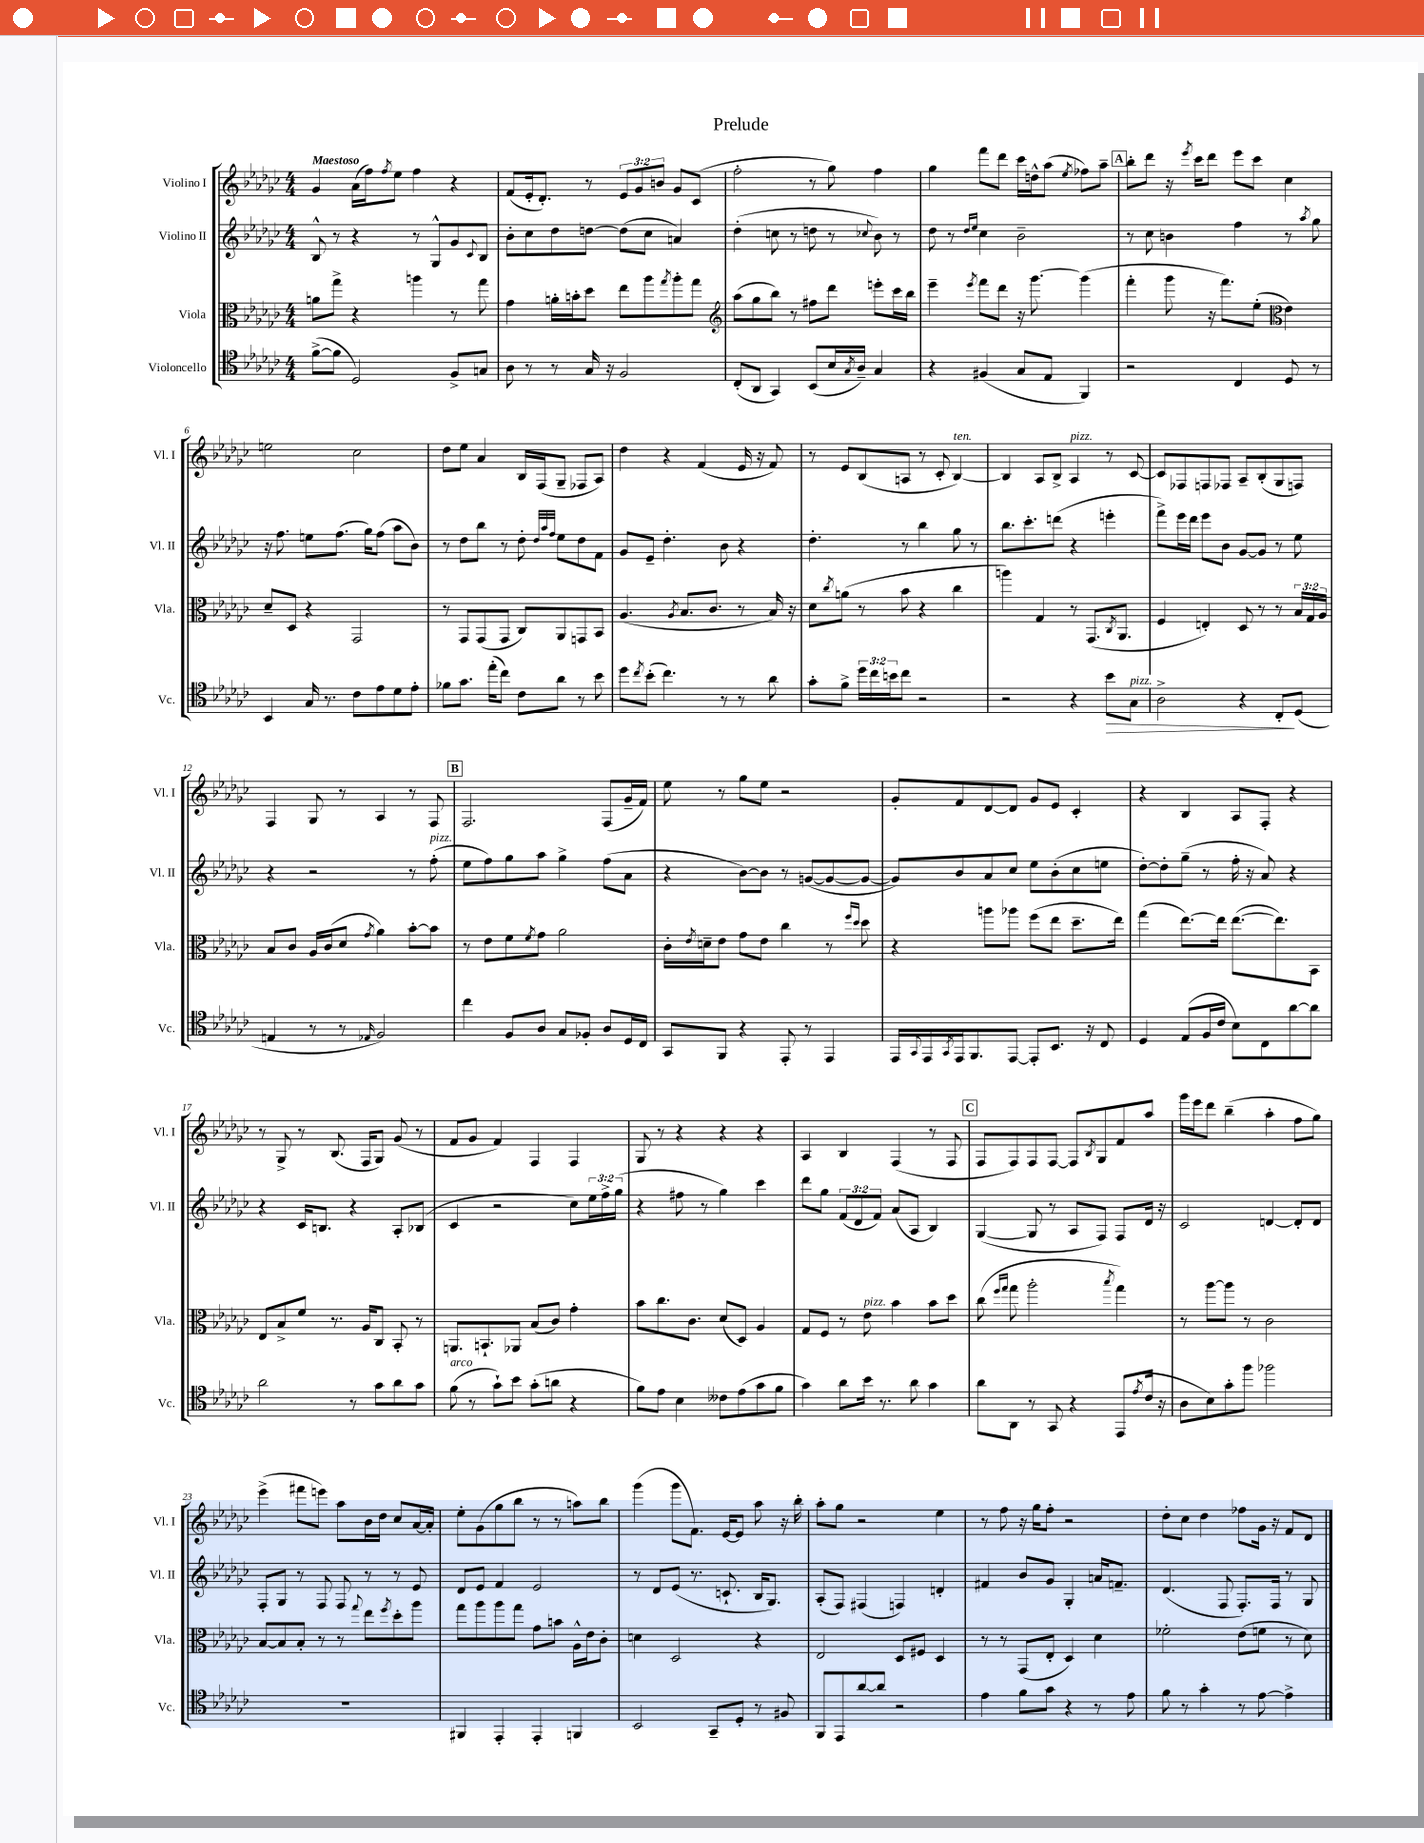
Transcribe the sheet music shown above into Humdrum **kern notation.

**kern	**kern	**kern	**kern
*staff4	*staff3	*staff2	*staff1
*clefC4	*clefC3	*clefG2	*clefG2
*k[b-e-a-d-g-c-]	*k[b-e-a-d-g-c-]	*k[b-e-a-d-g-c-]	*k[b-e-a-d-g-c-]
*M4/4	*M4/4	*M4/4	*M4/4
([8f^\L	8a\L	8B-^^/	4g-/
8f\]J	8gg-^\J	8r	.
2D-/)	4r	4r	(16a-\LL
.	.	.	16ff\J)
.	.	.	8qff/
.	.	.	8ee-\J
.	4aa\	8r	4ff\
.	.	8G-^^/L	.
8F^/L	8r	8g-/	4r
.	.	8qqc-/	.
8G/J	8gg-\	8B-/J	.
=	=	=	=
8A-\	4g-\	8b-'\L	(8f/L
8r	.	8cc-\	16e-'/k
.	.	.	8.d-'/J)
8r	16a'\LL	8dd-\	.
.	16b'\J	.	.
16G-/	8dd-\J	[8dd\J	8r
16r	.	.	.
2F/	8ee-\L	(8dd\]L	12e-/L
.	.	.	12g-/
.	8aa-\	8cc-\J	.
.	.	.	12b/J
.	8qgg-/	.	.
.	8aa-'\	4a/)	8g-/L
.	8gg-\J	.	(8c-/J
=	=	=	=
*	*clefG2	*	*
(8C-'/L	(8aa-\L	(4dd-'\	2ff'\
8AA-/J	8gg-\	.	.
4GG-/)	8bb-\J)	8cc\	.
.	8r	8r	.
(8BB-/L	8ff#\L	8dd\	8r
16B-/L	8ddd-\J	8r	8gg-\)
8qG-/	.	.	.
16A-~/JJ)	.	.	.
.	.	8qqcc-/	.
4G-/	8eee'\L	8b-\)	4ff\
.	16ccc-\L	8r	.
.	16bb-\JJ	.	.
=	=	=	=
4r	4eee-~\	8dd-\	4gg-\
.	.	8r	.
.	.	16qqdd-/LL	.
.	8qeee-/	16qqee-/JJ	.
(4F#/	8fff\L	4cc-\	8fff\L
.	8ddd-\J	.	8ddd-\J
8G-/L	16r	2b-~\	16ccc-\LL
.	[8.ggg-\	.	16dd^^\J
8E-/J	.	.	(8aa-\J
.	.	.	8qee-/
4FF/)	(4ggg-\]	.	8ff-\L)
.	.	.	8aa-~\J
=	=	=	=
2r	4fff'\	8r	8bb-'\L
.	.	8cc-\	8ddd-\J
.	8ggg-\	4b\	16r
.	.	.	8qeee-/
.	.	.	16ccc-\LK
.	16r	.	8ddd-\J
.	8.fff\L)	.	.
4C-/	.	4ff\	8eee-\L
.	(8ee-'\J	.	8ccc-\J
*	*clefC3	*	*
8D-/	4e-\)	8r	4cc-\
.	.	8qaa-/	.
8r	.	8gg-\	.
=	=	=	=
4BB-/	8d-~/L	16r	2ee\
.	.	8.ff\	.
.	8D-/J	.	.
16G-/	4r	8ee\L	.
8.r	.	.	.
.	.	(8.ff\J	.
8c-\L	2GG-/	.	2cc-\
.	.	16gg-\LK)	.
8e-\	.	(8ff\J	.
8d-\	.	8aa-\L	.
8e-'\J	.	8b-\J)	.
=	=	=	=
8f-\L	8r	8r	8dd-\L
8.g-\J	8GG-/L	8dd-\L	8ee-\J
.	(8GG-/	8bb-\J	4a-/
(16ee-'\LK	.	.	.
8cc-\J)	8GG-/J	8r	.
8c-\L	8C-/L)	8dd-'\	16B-/LL
.	.	.	(16F/J
.	.	32qqdd-/LLL	.
.	.	32qqaa-/	.
.	.	32qqff/JJJ	.
8a-\J	8AA-/	8ee-\L	8G-~/J
8r	8GG/	8dd-\	8F-/L
8b-\	8BB-/J	8f\J	8A-/J)
=	=	=	=
8dd-\L	(4.A-/	8g-/L	4dd-\
8qcc-/	.	.	.
(8b-'\J	.	8e-~/J	.
4.cc-\)	.	4.dd-'\	4r
.	8qA-/	.	.
.	8.B-/L	.	.
.	.	.	(4f/
.	8.c-/J	.	.
8r	.	8b-\	.
8r	8r	4r	16e-/
.	.	.	16r
8a-\	16B-/)	.	8f/)
.	16r	.	.
=	=	=	=
8g-'\L	8d-\L	4.dd-'\	8r
.	8qcc-/	.	.
8f^\J	(8a\J	.	8e-/L
24dd-\LL	8r	.	(8B-/
24cc-\	.	.	.
24b\J	.	.	.
8cc-\J	8b-\	8r	8A/J
2r	4r	4bb-\	8r
.	.	.	8c-'/
.	4cc-\	8gg-\	[4B-/)
.	.	8r	.
=	=	=	=
2r	4aa\)	8.bb-\L	4B-/]
.	.	8.ccc-'\	.
.	4G-/	.	8A-/L
.	.	(8ddd\J	8B-^/J
4r	8r	4r	4A-/
.	(8.GG-/L	.	.
8b-\L	.	4eee'\	8r
.	8qC-/	.	.
.	8.AA-/J	.	.
8G-\J	.	.	[8c-/
=	=	=	=
2A-^\	4F/	8fff^\L)	8c-/]L
.	.	16eee-\L	8F-/
.	.	16ddd-\JJ	.
.	4E'/)	8eee-\L	8F/
.	.	8b-\J	8F-/J
4r	8D-/	[8g-/L	8A-~/L
.	8r	8g-/]J	(8B-'/
8C-'/L	8r	8r	8G-/
(8D-/J	24B-/LL	8ee-\	8F/J)
.	24G-/	.	.
.	24A-/JJ	.	.
=	=	=	=
4E/	8B-/L	4r	4F/
.	8c-/J	.	.
8r	16A-/LL	2r	8G-/
.	(16c-/J	.	.
8r	8d-/J	.	8r
16qqE-/	8qg-/	.	.
2F/)	4a-\)	.	4A-/
.	[8b-'\L	8r	8r
.	8b-\]J	(8ff'\	8F/
=	=	=	=
4cc-\	8r	8ee-\L	2.F/
.	8e-\L	8ff\)	.
8F/L	8f\	8gg-\	.
.	8qf/	.	.
8A-/J	8g-\J	8aa-\J	.
8G-/L	2a-\	4gg-^\	.
8F-'/J	.	.	.
8A-/L	.	(8ff\L	(8F/L
16D-/L	.	8a-\J	16g-~/L
16C-/JJ	.	.	16f/JJ)
=	=	=	=
8GG-/L	16c-'\LL	4r	8ee-\
.	8qe-/	.	.
.	16d~\J	.	.
8FF/J	8e-\J	.	8r
4r	8g-\L	[8b-\L)	8gg-\L
.	8e-\J	8b-\]J	8ee-\J
8EE-'/	4cc-\	8r	2r
8r	.	([8g/L	.
4EE-/	8r	8g/_	.
.	16qqff/LL	.	.
.	16qqdd-/JJ	.	.
.	8dd-\	8g/_J	.
=	=	=	=
16EE-/LL	4r	8g/]L)	8g-'/L
8qqGG-/	.	.	.
16EE-/	.	.	.
8qGG-/	.	.	.
16EE-/J	.	8b-/	8f/
8.FF/	.	.	.
.	8aa\L	8a-/	[8d-/
[8EE-/J	8aa-\J	8cc-/J	8d-/]J
8EE-'/]L	(8ff\L	8ee-\L	8g-/L
8.BB-/J	8ee-\J	(8b-'\	8e-/J
.	8.dd-~\L	8cc-\	4c-'/
16r	.	.	.
8C-/	.	8ee\J	.
.	16ee-\Jk)	.	.
=	=	=	=
4D-/	(4gg-\	[8dd-'\L)	4r
.	.	8dd-'\]	.
(8E-/L	[8.ee-\L)	(8gg-~\J	4B-/
16F/L	.	8r	.
16c-/JJ	16ee-\]Jk	.	.
8B-\L)	([8.ee-\L	16ff'\	8A-/L
.	.	16r	.
8C-\	.	8a-/)	8F'/J
.	8.ee-\])	.	.
[8a-\	.	4r	4r
8a-\]J	8BB-\J	.	.
=	=	=	=
2a-\	8E-/L	4r	8r
.	8B-^/	.	8G-^/
.	8f/J	16c-/LK	8r
.	.	8.B/J	.
.	8.r	.	(8.B-/
8r	.	4r	.
.	16A-/LK	.	16F/LK
8g-\L	8C-/J	.	8G-/J)
8a-\	8BB-'/	8A-'/L	(8g-/
8g-\J	8r	(8B-/J	8r
=	=	=	=
(8f\	8.AA/L	4c-/	8f/L
8r	.	.	8g-/J
.	8.BB`/	.	.
8g-`\L)	.	2r	4f/)
8b-\J	8AA-/J	.	.
(8g-'\L	(8B-/L	.	4F/
8a\J	8c-/J)	.	.
4r	4g-'\	8cc-\L)	4F/
.	.	24ee-\L	.
.	.	24ff^\	.
.	.	(24gg-\JJ	.
=	=	=	=
8f\L)	8b-\L	4r	8G-/
8e-\J	8.cc-\	.	8r
4B-\	.	8ff#\	4r
.	8.c-\J	.	.
.	.	8r	.
8c--\L	(8d-/L	4gg-\)	4r
(8e-\	8D-/J)	.	.
8g-\	4A-/	4ccc-\	4r
8f\J	.	.	.
=	=	=	=
4g-\)	8G-/L	8ddd-\L	4A-/
.	8F/J	8gg-\J	.
8a-\L	8r	(12f/L	4B-/
.	.	12d-/	.
16b-\Jk	8e-\	.	.
.	.	12f/J)	.
8.r	.	.	.
.	4b-\	(8a-/L	(4F/
8a-\	.	8A-/J	.
4g-\	8b-\L	4B-/)	8r
.	8dd-\J	.	8F/
=	=	=	=
8a-\L	(8cc-\	([4G-/	8F/L
.	16qqff/LL	.	.
.	16qqgg-/JJ	.	.
8AA-\J	8gg-\	.	8F/)
8r	2aa-'\	8G-/]	8F/
8GG-/	.	8r	[8F/J
4r	.	8A-/L	8F/]L
.	.	.	8qB-/
.	.	8F/J)	8G-/
.	8qbb-/	.	.
(8EE-/L	4gg-\)	8F/L	8f/
8qe-/	.	.	.
16c-/Jk	.	16d-/Jk	8aa-/J
16r	.	16r	.
=	=	=	=
8A-\L	8r	2c-/	16ggg-\LL
.	.	.	16eee-\J
8B-\)	[8aa-\L	.	8ddd-\J
8g-'\	8aa-\]J	.	(4bb-~\
8ff\J	8r	.	.
2ff-\	2c-\	[4d/	4aa-'\
.	.	8d'/]L	8ff\L
.	.	8d/J	8gg-\J)
=	=	=	=
1r	[8B-/L	8F'/L	(4eee-^\
.	8B-/]	8G-/J	.
.	8B-'/J	8r	8fff#\L
.	8r	8F/	8eee\J)
.	8r	8F/	8aa-\L
.	8qqgg-/	.	.
.	8ee-\L	8r	16b-\L
.	.	.	16dd-\JJ
.	8qff/	.	.
.	8dd-'\	8r	8cc-/L
.	8aa-\J	8e-/	[16a-/L
.	.	.	16a-'/]JJ
=	=	=	=
4FF#/	8gg-\L	8d-/L	8ee-'\L
.	8aa-\	8e-/J	(8g-\
4EE-'/	8aa-\	4f/	8gg-\
.	8gg-\J	.	8bb-\J
4EE-'/	8g-\L	2e-/	8r
.	8b\J	.	8r
4FF/	16A-^^\LL	.	8aa\L)
.	16e-\J	.	.
.	8c-'\J	.	8bb-\J
=	=	=	=
2BB-/	4d\	8r	(4ggg-\
.	.	8d-/L	.
.	2D-/	(8e-/J	8ggg-\L
.	.	8.r	8.f\J)
8GG-~/L	.	.	.
.	.	8.c`/	[16e-/LK
8D-'/J	.	.	8e-/]J
8r	4r	16B-/LK	8aa-\
.	.	8.G-/J)	.
8F#/	.	.	16r
.	.	.	16bb-'\
=	=	=	=
8FF/L	2E-/	(8A-'/L	8aa-'\L
8EE-/	.	8F/J)	8gg-\J
[8a-/	.	(4F#/	2r
8a-/]J	.	.	.
2r	8D-/L	4F/)	.
.	8F#/J	.	.
.	4D-/	4d'/	4ee-\
=	=	=	=
4e-\	8r	4f#/	8r
.	8r	.	8ff\
8f\L	(8GG-/L	8b-/L	16r
.	.	.	16gg-\LK
8g-\J	8E-'/J	8g-/J	8ff'\J
4r	4D-/)	4G-'/	2r
8r	4d-\	16a/LK	.
.	.	8.f~/J	.
8e-\	.	.	.
=	=	=	=
8f\	2f-'\	(4.d-/	8dd-'\L
8r	.	.	8cc-\J
4g-'\	.	.	4dd-\
.	.	8F/	.
8r	(8e-\L	8.F'/L)	8ff-\L
[8e-\	8f\J	.	16g-\Jk
.	.	16F/Jk	16r
4e-^\]	8r	8r	8f/L
.	8d-\)	8G-/	8d-/J
==	==	==	==
*-	*-	*-	*-
